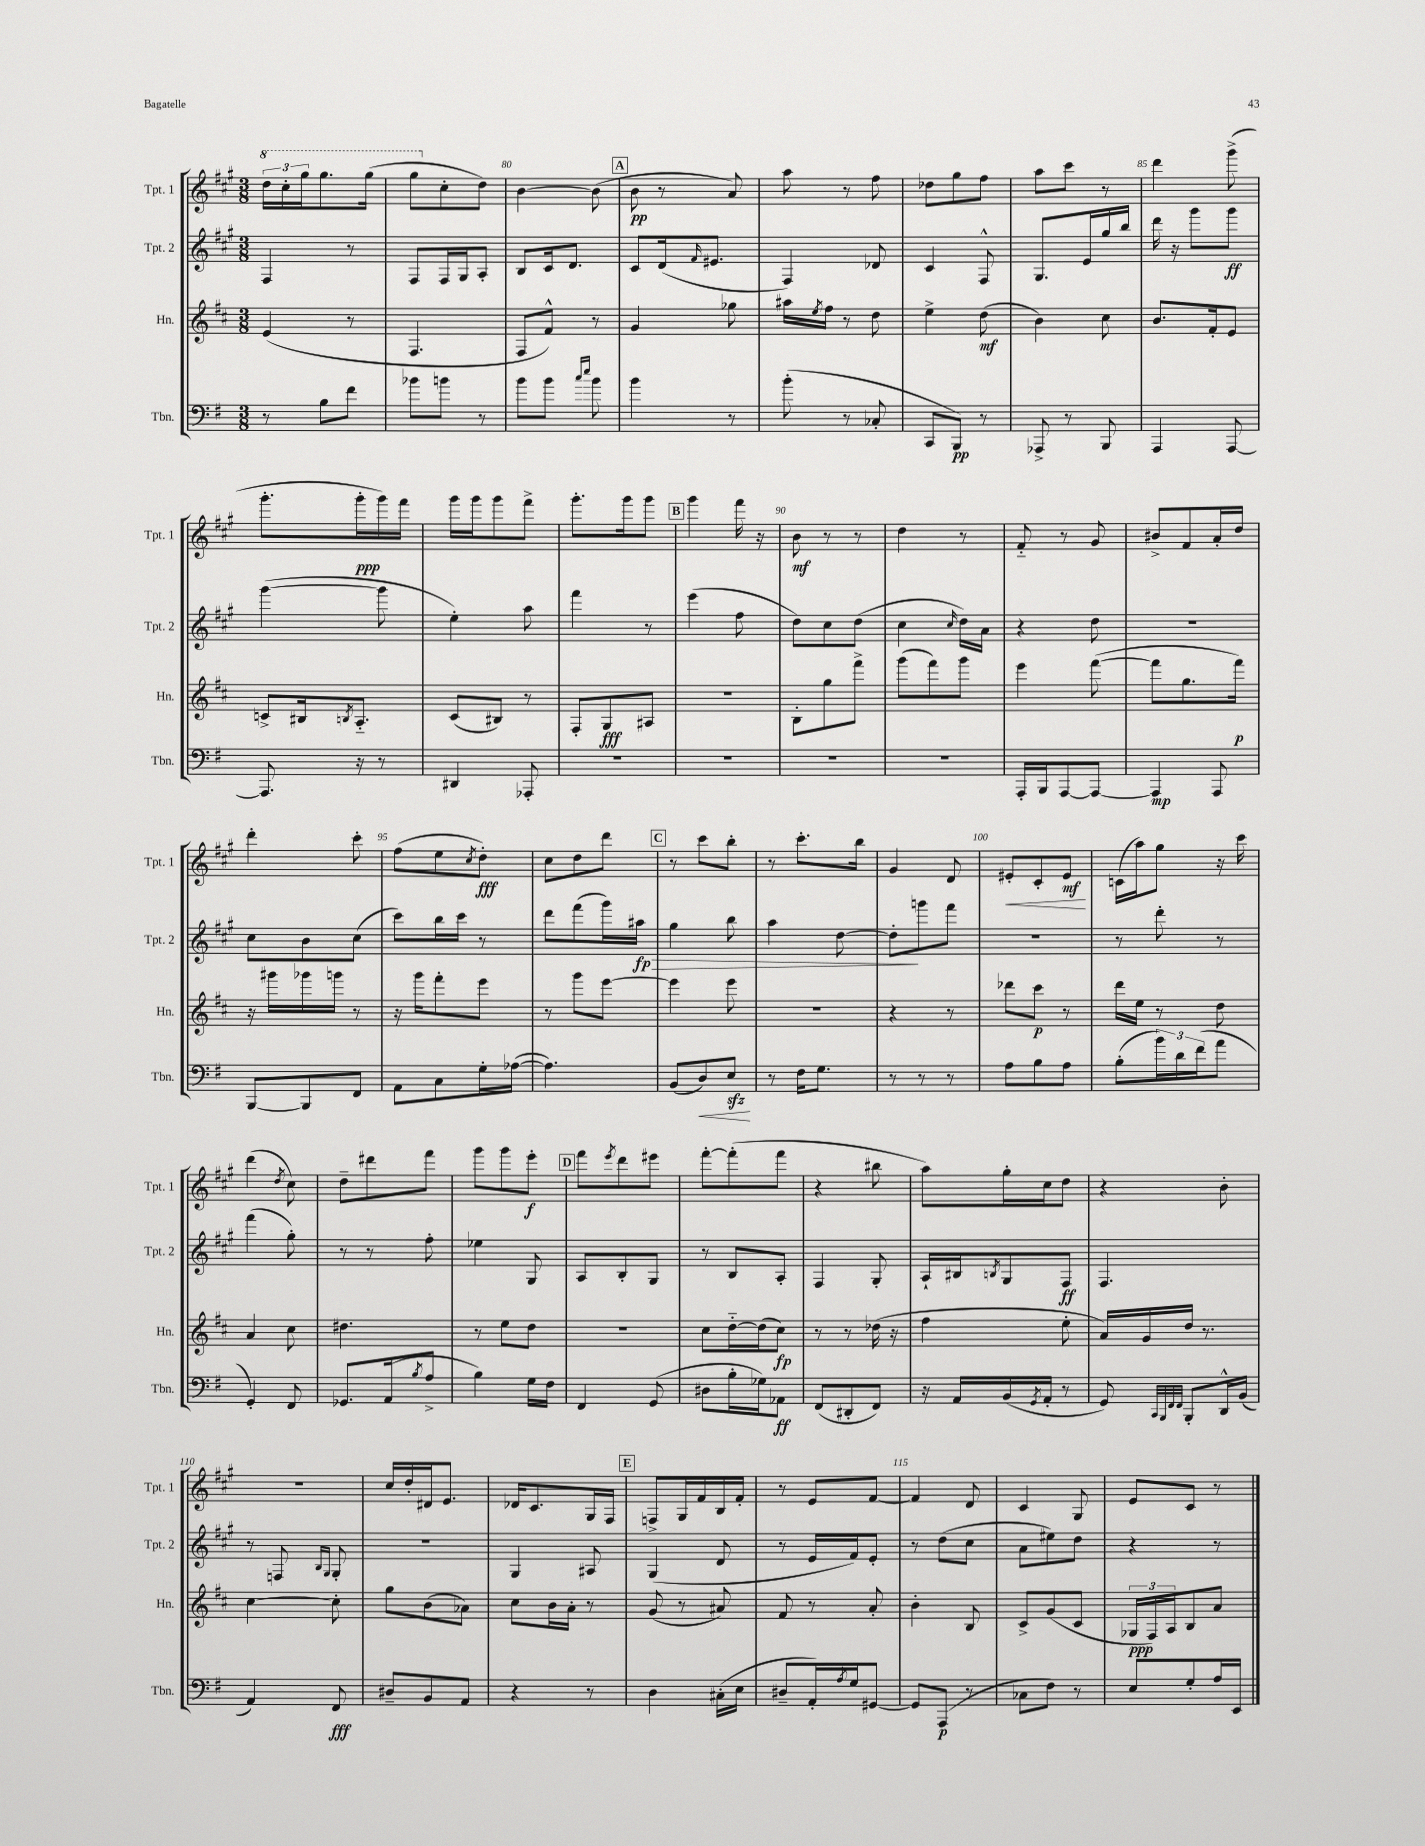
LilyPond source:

<<
\new StaffGroup <<
\new Staff = "s0" \with { instrumentName = "Tpt. 1" shortInstrumentName = "Tpt. 1" } {
    \clef treble \key a \major \numericTimeSignature \time 3/8
    \tuplet 3/2 { \ottava #1 d'''16 cis'''16-. gis'''16 } gis'''8. gis'''16( |
    gis'''8 \ottava #0 cis''8-. d''8) |
    b'4~ b'8( |
    \mark \markup { \box "A" } b'8\pp r8 a'8) |
    a''8 r8 fis''8 |
    des''8 gis''8 fis''8 |
    a''8 cis'''8 r8 |
    d'''4 gis'''8->( |
    gis'''8.-. gis'''16-.\ppp gis'''16) fis'''16 |
    gis'''16 gis'''16 gis'''8 fis'''8-> |
    gis'''8.-. gis'''16 gis'''8 |
    \mark \markup { \box "B" } gis'''4 fis'''16 r16 |
    b'8\mf r8 r8 |
    d''4 r8 |
    fis'8-_ r8 gis'8 |
    bis'8-> fis'8 a'16-. d''16 |
    d'''4-. cis'''8-. |
    fis''8( e''8 \acciaccatura { cis''8 } d''8-.\fff) |
    cis''8 d''8 d'''8 |
    \mark \markup { \box "C" } r8 cis'''8 b''8-. |
    r8 cis'''8.-. b''16 |
    gis'4 d'8 |
    eis'8-.\< cis'8-. eis'8\mf\! |
    c'16( a''16) gis''8 r16 cis'''16 |
    d'''4( \acciaccatura { d''8 } cis''8) |
    d''8-- dis'''8 fis'''8 |
    gis'''8 gis'''8 e'''8-.\f |
    \mark \markup { \box "D" } fis'''8 \acciaccatura { e'''8 } d'''8 eis'''8 |
    fis'''8~-. fis'''8-.( fis'''8 |
    r4 bis''8 |
    a''8) gis''16-. cis''16 d''8 |
    r4 b'8-. |
    R4. |
    cis''16 d''16-. dis'16 e'8. |
    des'16 cis'8. gis16 fis16 |
    \mark \markup { \box "E" } f8-> gis16 fis'16 b16 fis'16-. |
    r8 e'8 fis'8~ |
    fis'4 d'8 |
    cis'4 gis8 |
    e'8 cis'8 r8 \bar "|." |
}
\new Staff = "s1" \with { instrumentName = "Tpt. 2" shortInstrumentName = "Tpt. 2" } {
    \clef treble \key a \major \numericTimeSignature \time 3/8
    fis4 r8 |
    fis8 fis16 gis16 a8-. |
    b8 cis'16 d'8. |
    \mark \markup { \box "A" } cis'8 d'16( \grace { fis'16 } eis'8. |
    fis4) des'8 |
    cis'4 fis8-^ |
    gis8. e'16 gis''16 b''16 |
    d'''16 r16 gis'''8 gis'''8\ff |
    gis'''4~( gis'''8 |
    e''4-.) a''8 |
    fis'''4 r8 |
    \mark \markup { \box "B" } e'''4( fis''8 |
    d''8) cis''8 d''8( |
    cis''4 \grace { cis''16 } d''16) a'16 |
    r4 d''8 |
    R4. |
    cis''8 b'8 cis''8( |
    cis'''8) b''16 cis'''16 r8 |
    d'''8 fis'''8( gis'''16) ais''16\fp\> |
    \mark \markup { \box "C" } gis''4 b''8 |
    a''4 d''8~ |
    d''8-.\! g'''8 fis'''8 |
    R4. |
    r8 d'''8-. r8 |
    fis'''4( gis''8-.) |
    r8 r8 fis''8-. |
    ees''4 gis8 |
    \mark \markup { \box "D" } a8 b8-. gis8 |
    r8 b8 a8-. |
    fis4 gis8-. |
    a16-! bis16 \acciaccatura { b8 } gis8 fis8\ff |
    fis4. |
    r8 f8 \grace { b16 gis16 } gis8-. |
    R4. |
    gis4 ais8 |
    \mark \markup { \box "E" } gis4( d'8 |
    r8 e'16 fis'16) e'8-. |
    r8 d''8( cis''8 |
    a'8 eis''8) d''8 |
    r4 r8 \bar "|." |
}
\new Staff = "s2" \with { instrumentName = "Hn." shortInstrumentName = "Hn." } {
    \clef treble \key d \major \numericTimeSignature \time 3/8
    e'4( r8 |
    fis4. |
    fis8 fis'8-^) r8 |
    \mark \markup { \box "A" } g'4 ges''8 |
    ais''16 \acciaccatura { e''8 } fis''16 r8 d''8 |
    e''4-> d''8\mf( |
    b'4) cis''8 |
    b'8. fis'16-. e'8 |
    c'8-> bis16 \acciaccatura { b8 } a8.-_ |
    cis'8( bis8) r8 |
    fis8-. g8\fff ais8 |
    \mark \markup { \box "B" } R4. |
    b8-. g''8 fis'''8-> |
    g'''8( fis'''8) g'''8 |
    e'''4 fis'''8~( |
    fis'''8 g''8. fis'''16\p) |
    r16 gis'''16 ges'''16 g'''16 r8 |
    r16 g'''16 fis'''8-. e'''8 |
    r8 g'''8 e'''8~ |
    \mark \markup { \box "C" } e'''4 e'''8 |
    R4. |
    r4 r8 |
    des'''8 cis'''8\p r8 |
    d'''16 e''16 r8 d''8 |
    a'4 cis''8 |
    dis''4. |
    r8 e''8 d''8 |
    \mark \markup { \box "D" } R4. |
    cis''8 d''16~-_ d''16( cis''8\fp) |
    r8 r8 des''16( r16 |
    fis''4 e''8-. |
    a'16) g'16 d''16 r8. |
    cis''4~ cis''8-. |
    g''8 b'8( aes'8) |
    cis''8 b'16 a'16-. r8 |
    \mark \markup { \box "E" } g'8( r8 ais'8) |
    fis'8 r8 a'8-. |
    b'4-. b8 |
    cis'8-> g'8( cis'8 |
    \tuplet 3/2 { ges16\ppp fis16) a16 } b8 a'8 \bar "|." |
}
\new Staff = "s3" \with { instrumentName = "Tbn." shortInstrumentName = "Tbn." } {
    \clef bass \key g \major \numericTimeSignature \time 3/8
    r8 b8 fis'8 |
    bes'8 b'8 r8 |
    b'8 b'8 \grace { c''16 e''16 } b'8 |
    \mark \markup { \box "A" } b'4 r8 |
    b'8-.( r8 ces8-. |
    c,8 b,,8\pp) r8 |
    aes,,8-> r8 b,,8 |
    a,,4 a,,8~ |
    a,,8. r16 r8 |
    dis,4 aes,,8-. |
    R4. |
    \mark \markup { \box "B" } R4. |
    R4. |
    R4. |
    a,,16-. b,,16 a,,8~ a,,8~ |
    a,,4\mp a,,8 |
    b,,8~ b,,8 fis,8 |
    a,8 c8 g16-. aes16~( |
    aes4.) |
    \mark \markup { \box "C" } b,8( d8\<) e8\sfz\! |
    r8 fis16 g8. |
    r8 r8 r8 |
    a8 b8 a8 |
    b8-.( \tuplet 3/2 { b'16) d'16 fis'16( } a'8 |
    g,4-.) fis,8 |
    ges,8. a,16( \acciaccatura { b8 } a8-> |
    b4) g16 fis16 |
    \mark \markup { \box "D" } fis,4 g,8( |
    dis8 b16-. ges16) aes,8\ff |
    fis,8( dis,8-. fis,8) |
    r16 a,16 b,16( \acciaccatura { g,8 } a,16-. r8 |
    g,8) \grace { c,32 b,,32 fis,32 fis,32 } b,,8-. d,16-^ b,16( |
    a,4) fis,8\fff |
    dis8-- b,8 a,8 |
    r4 r8 |
    \mark \markup { \box "E" } d4 cis16-.( e16 |
    dis8-- a,16-.) \acciaccatura { a8 } g16 gis,8~ |
    gis,8 a,,8\p( r8 |
    ces8 fis8) r8 |
    e8 g8-. a16 e,16 \bar "|." |
}
>>
>>
\layout { \context { \Score currentBarNumber = #78 \override BarNumber.break-visibility = ##(#f #t #t) barNumberVisibility = #(every-nth-bar-number-visible 5) } }
